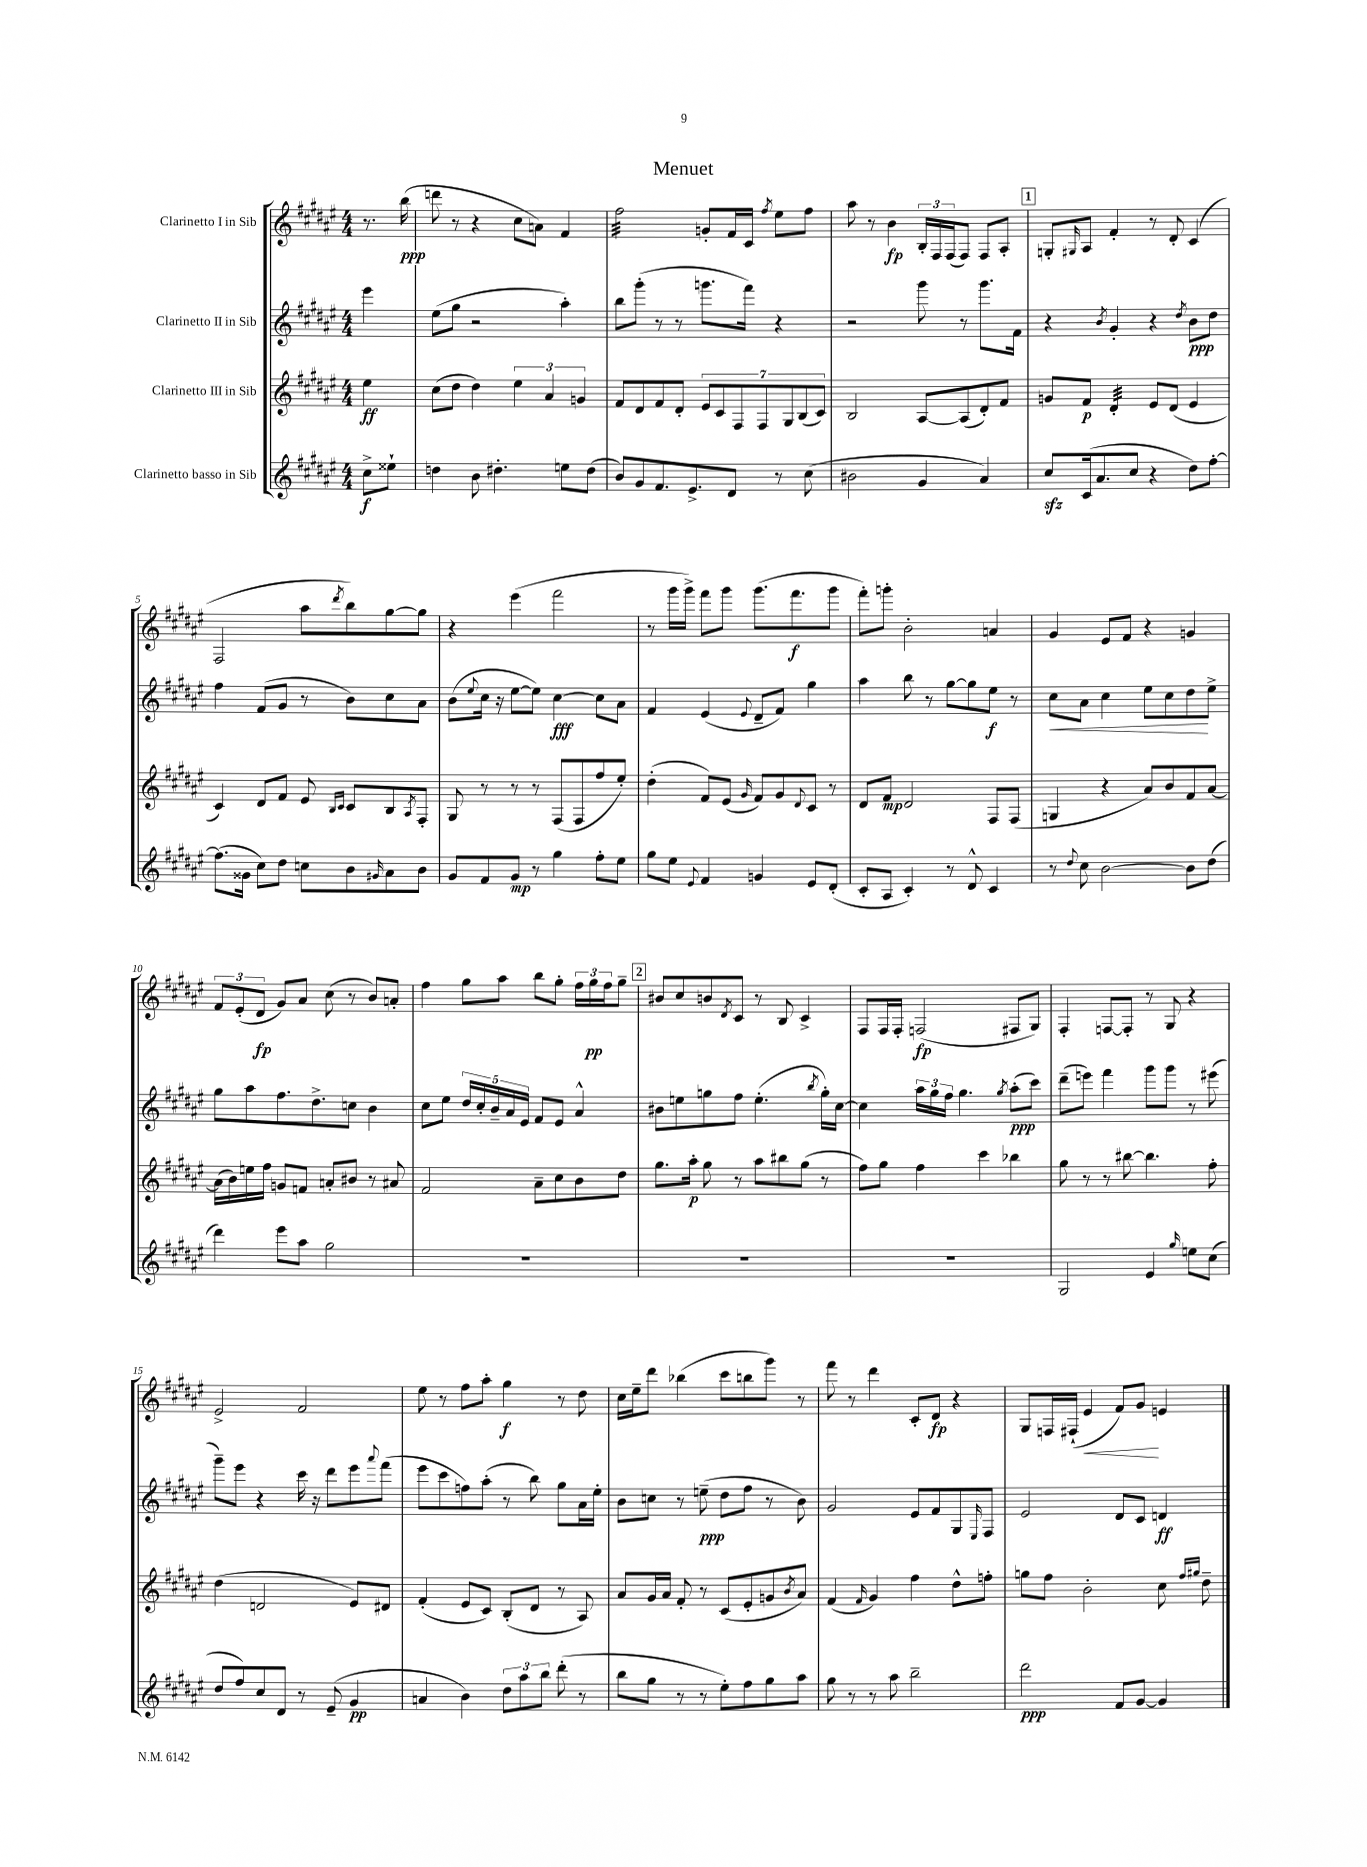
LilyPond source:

\header { title = "Menuet" }
<<
\new StaffGroup <<
\new Staff = "s0" \with { instrumentName = "Clarinetto I in Sib" } {
    \clef treble \key fis \major \numericTimeSignature \time 4/4 \partial 4
    r8. b''16\ppp( |
    d'''8 r8 r4 cis''8 a'8) fis'4 |
    fis''2:32 g'8-. fis'16 cis'16 \acciaccatura { fis''8 } eis''8 fis''8 |
    ais''8 r8 b'4\fp \tuplet 3/2 { b16-. fis16 fis16( } fis8) fis8 ais8-. |
    \mark \markup { \box "1" } g8-. \grace { gis16 } ais8 fis'4-. r8 dis'8-. cis'4( |
    fis2 ais''8 \acciaccatura { dis'''8 } b''8) gis''8~ gis''8 |
    r4 eis'''4( fis'''2 |
    r8 gis'''16 gis'''16->) fis'''8 gis'''8 gis'''8.( fis'''8.\f gis'''8 |
    fis'''8-.) g'''8-. b'2-. a'4 |
    gis'4 eis'8 fis'8 r4 g'4 |
    \tuplet 3/2 { fis'8 eis'8-.( dis'8\fp } gis'8) ais'8 cis''8( r8 b'8) a'8-. |
    fis''4 gis''8 ais''8 b''8 gis''8-. \tuplet 3/2 { fis''16 gis''16\pp fis''16 } gis''8-- |
    \mark \markup { \box "2" } bis'8 cis''8 b'8 \acciaccatura { dis'8 } cis'8 r8 b8 cis'4-> |
    fis8 fis16 fis16-. f2\fp( fis8 gis8) |
    fis4-. f8~ f8-. r8 gis8 r4 |
    eis'2-> fis'2 |
    eis''8 r8 fis''8 ais''8-. gis''4\f r8 dis''8 |
    cis''16 eis''16-- dis'''8 bes''4( cis'''8 b''8 gis'''8) r8 |
    fis'''8 r8 dis'''4 cis'8-. dis'8\fp r4 |
    gis8 f16 fis16-!( eis'4\< fis'8) gis'8\! e'4 \bar "|." |
}
\new Staff = "s1" \with { instrumentName = "Clarinetto II in Sib" } {
    \clef treble \key fis \major \numericTimeSignature \time 4/4 \partial 4
    eis'''4 |
    eis''8( gis''8 r2 ais''4-.) |
    b''8 gis'''8-.( r8 r8 g'''8. fis'''16) r4 |
    r2 gis'''8 r8 gis'''8. fis'16 |
    \mark \markup { \box "1" } r4 \acciaccatura { b'8 } gis'4-. r4 \acciaccatura { dis''8 } b'8\ppp dis''8 |
    fis''4 fis'8( gis'8 r8 b'8) cis''8 ais'8 |
    b'8( \appoggiatura { eis''8 } cis''16 r16 eis''8~ eis''8) cis''4~\fff cis''8 ais'8 |
    fis'4 eis'4( \appoggiatura { eis'8 } dis'8-- fis'8) gis''4 |
    ais''4 b''8 r8 gis''8~ gis''8 eis''8\f r8 |
    cis''8\< ais'8 cis''4 eis''8 cis''8 dis''8\! eis''8-> |
    gis''8 ais''8 fis''8. dis''8.-> c''8 b'4 |
    cis''8 eis''8 \tuplet 5/4 { dis''16 cis''16-. b'16-- ais'16 eis'16 } fis'8 eis'8 ais'4-^ |
    \mark \markup { \box "2" } bis'8 e''8 g''8 fis''8 e''4.-.( \acciaccatura { b''8 } g''16-.) cis''16~ |
    cis''4 \tuplet 3/2 { ais''16 gis''16 fis''16 } gis''4. \acciaccatura { gis''8 } ais''8-.\ppp( cis'''8) |
    dis'''8--( e'''8) fis'''4 gis'''8 gis'''8 r8 eis'''8( |
    gis'''8--) eis'''8 r4 cis'''16 r16 dis'''8 eis'''8 \appoggiatura { ais'''8 } fis'''8( |
    eis'''8 cis'''8 f''8) ais''8-.( r8 b''8) gis''8 ais'16 eis''16-. |
    b'8 c''8 r8 e''8--\ppp( dis''8 fis''8 r8 b'8) |
    gis'2 eis'8 fis'8 gis8 \grace { eis16 } fis8 |
    eis'2 dis'8 cis'8 d'4\ff \bar "|." |
}
\new Staff = "s2" \with { instrumentName = "Clarinetto III in Sib" } {
    \clef treble \key fis \major \numericTimeSignature \time 4/4 \partial 4
    eis''4\ff |
    cis''8( dis''8 dis''4) \tuplet 3/2 { eis''4 ais'4 g'4 } |
    fis'8 dis'8 fis'8 dis'8-. \tuplet 7/4 { eis'8 cis'8 fis8 fis8 gis8 b8( cis'8) } |
    b2 ais8~ ais8( dis'8-.) fis'8 |
    \mark \markup { \box "1" } g'8 fis'8\p dis'4:32-. eis'8 dis'8( eis'4 |
    cis'4) dis'8 fis'8 eis'8 \grace { b16 cis'16 } cis'8 b8 \acciaccatura { ais8 } fis8-. |
    gis8 r8 r8 r8 fis8( fis8 fis''8 eis''8-.) |
    dis''4-.( fis'8) eis'8( \grace { gis'16 } fis'8) gis'8 \appoggiatura { dis'8 } cis'8 r8 |
    dis'8 fis'8\mp dis'2 fis8 fis8( |
    g4 r4 ais'8) b'8 fis'8 ais'8~ |
    ais'16( b'16) e''16 fis''16 g'8 f'8 a'8-. bis'8 r8 ais'8 |
    fis'2 ais'8-- cis''8 b'8 dis''8 |
    \mark \markup { \box "2" } gis''8. ais''16-.\p gis''8 r8 ais''8 bis''8 gis''8( r8 |
    fis''8) gis''8 fis''4 cis'''4 bes''4 |
    gis''8 r8 r8 bis''8~ bis''4. fis''8-. |
    dis''4( d'2 eis'8) dis'8 |
    fis'4-.( eis'8 cis'8) b8-.( dis'8 r8 ais8) |
    ais'8 gis'16 ais'16 fis'8-. r8 cis'8( eis'8-. g'8 \acciaccatura { b'8 } ais'8) |
    fis'4( \grace { fis'16 } gis'4) fis''4 dis''8-^ f''8-. |
    g''8 fis''8 b'2-. cis''8 \grace { fis''16 gis''16 } dis''8-- \bar "|." |
}
\new Staff = "s3" \with { instrumentName = "Clarinetto basso in Sib" } {
    \clef treble \key fis \major \numericTimeSignature \time 4/4 \partial 4
    cis''8->\f eisis''8-! |
    d''4 b'8 dis''4.-. e''8 dis''8( |
    b'8) gis'8 fis'8. eis'8.-> dis'8 r8 cis''8( |
    bis'2 gis'4 ais'4) |
    \mark \markup { \box "1" } cis''8\sfz cis'16( ais'8. cis''8 r4 dis''8) fis''8~-. |
    fis''8.( gisis'16 cis''8) dis''8 c''8 b'8 \grace { gis'16 } ais'8 b'8 |
    gis'8 fis'8 gis'8\mp r8 gis''4 fis''8-. eis''8 |
    gis''8 eis''8 \appoggiatura { eis'8 } fis'4 g'4 eis'8 dis'8-.( |
    cis'8-. ais8 cis'4-.) r8 dis'8-^ cis'4 |
    r8 \appoggiatura { dis''8 } cis''8 b'2~ b'8 dis''8( |
    dis'''4) eis'''8 ais''8 gis''2 |
    R1 |
    \mark \markup { \box "2" } R1 |
    R1 |
    gis2 eis'4 \grace { gis''16 } e''8 cis''8( |
    dis''8 fis''8) cis''8 dis'8 r8 eis'8--( gis'4\pp |
    a'4 b'4) \tuplet 3/2 { dis''8 ais''8 b''8 } dis'''8-.( r8 |
    b''8 gis''8 r8 r8 eis''8-.) fis''8 gis''8 ais''8 |
    gis''8 r8 r8 ais''8 b''2-- |
    dis'''2\ppp fis'8 gis'8~ gis'4 \bar "|." |
}
>>
>>
